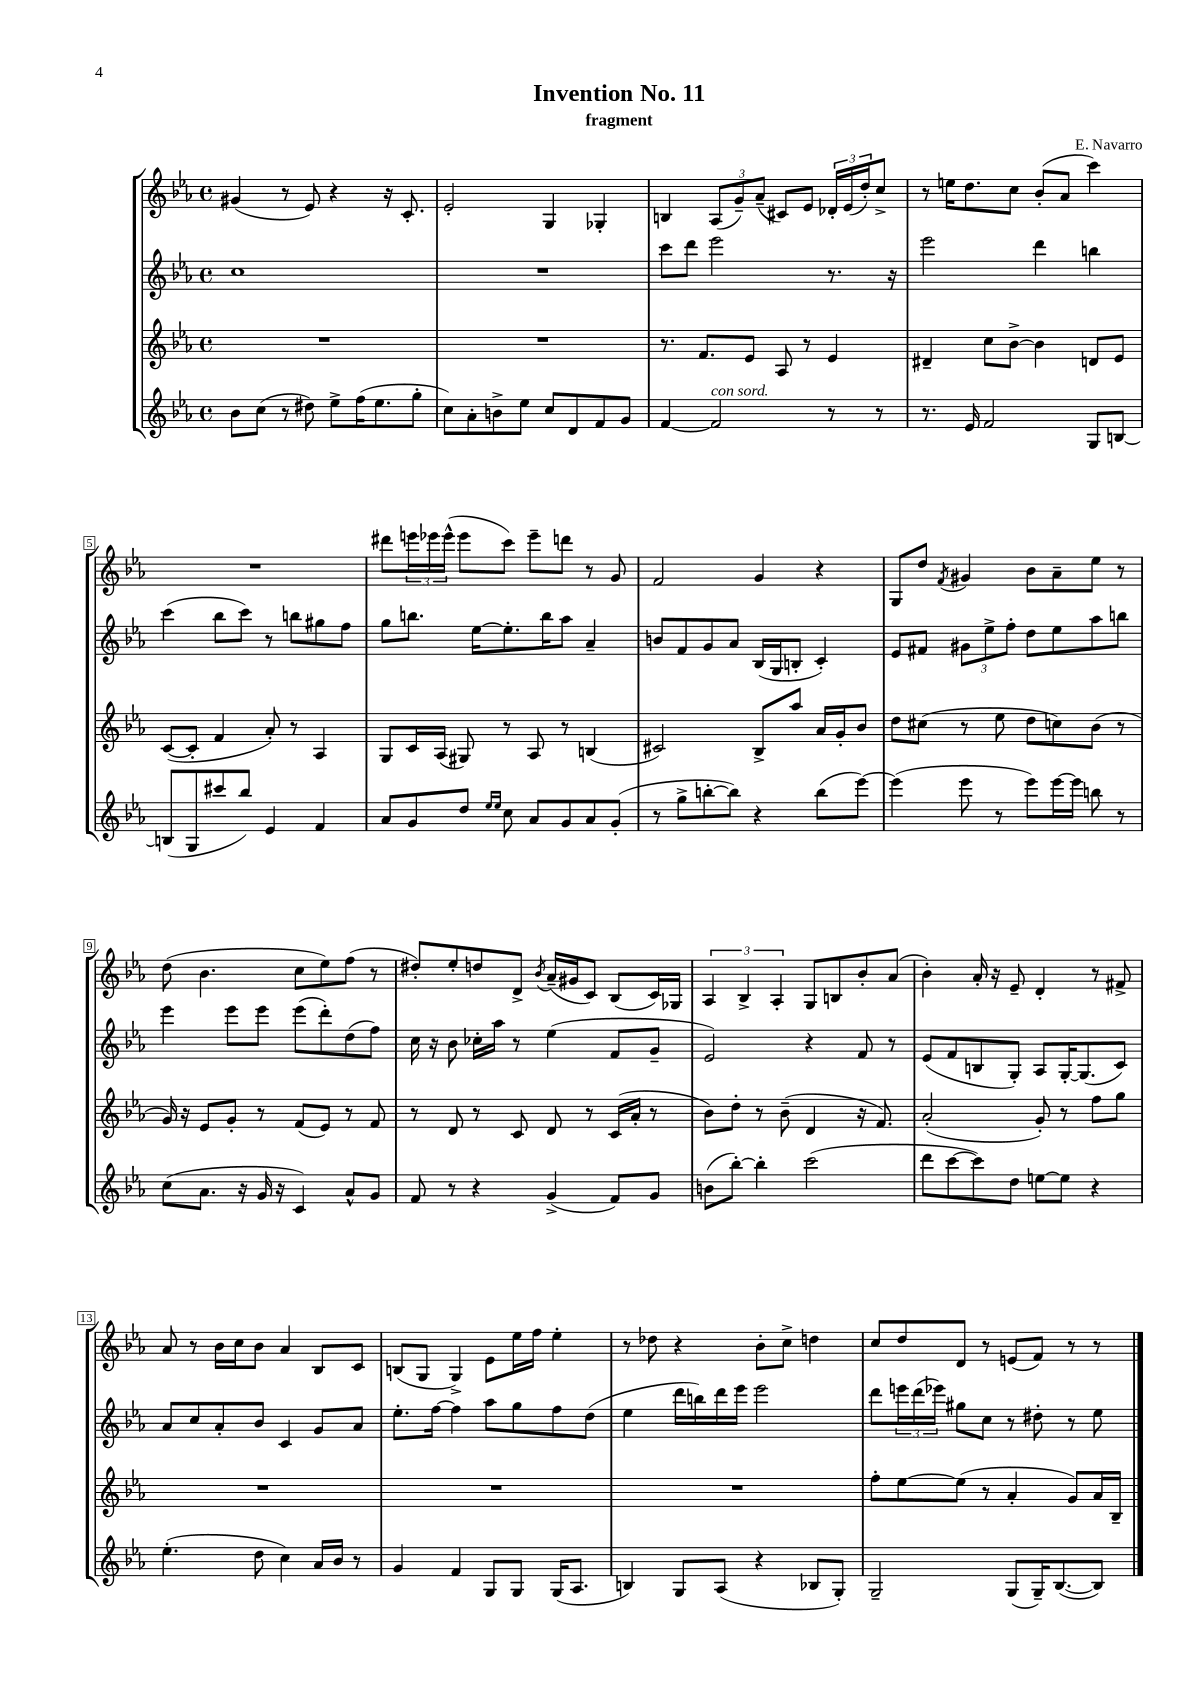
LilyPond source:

\header { title = "Invention No. 11" composer = "E. Navarro" subtitle = "fragment" }
<<
\new StaffGroup <<
\new Staff = "s0" {
    \clef treble \key ees \major \defaultTimeSignature \time 4/4
    gis'4( r8 ees'8) r4 r16 c'8.-. |
    ees'2-. g4 ges4-. |
    b4 \tuplet 3/2 { aes8( g'8--) aes'8--( } cis'8) ees'8 \tuplet 3/2 { des'16-. ees'16( d''16-.) } c''8-> |
    r8 e''16 d''8. c''8 bes'8-.( aes'8 c'''4) |
    R1 |
    dis'''8 \tuplet 3/2 { e'''16 ees'''16 ees'''16-^( } ees'''8 c'''8) ees'''8-- d'''8 r8 g'8 |
    f'2 g'4 r4 |
    g8 d''8 \acciaccatura { f'8 } gis'4 bes'8 aes'8-- ees''8 r8 |
    d''8( bes'4. c''8 ees''8) f''8( r8 |
    dis''8-.) ees''8-. d''8 d'8-> \acciaccatura { bes'8 } aes'16--( gis'16 c'8) bes8( c'16) ges16 |
    \tuplet 3/2 { aes4 bes4-> aes4-. } g8 b8 bes'8-. aes'8( |
    bes'4-.) aes'16-. r16 ees'8-- d'4-. r8 fis'8-> |
    aes'8 r8 bes'16 c''16 bes'8 aes'4 bes8 c'8 |
    b8( g8 g4->) ees'8 ees''16 f''16 ees''4-. |
    r8 des''8 r4 bes'8-. c''8-> d''4 |
    c''8 d''8 d'8 r8 e'8( f'8) r8 r8 \bar "|." |
}
\new Staff = "s1" {
    \clef treble \key ees \major \defaultTimeSignature \time 4/4
    c''1 |
    R1 |
    c'''8 d'''8 ees'''2 r8. r16 |
    ees'''2 d'''4 b''4 |
    c'''4( bes''8 c'''8) r8 b''8 gis''8 f''8 |
    g''8 b''8. ees''16~ ees''8.-. b''16 aes''8 aes'4-- |
    b'8 f'8 g'8 aes'8 bes16( g16 b8-. c'4-.) |
    ees'8 fis'8 \tuplet 3/2 { gis'8 ees''8-> f''8-. } d''8 ees''8 aes''8 b''8 |
    ees'''4 ees'''8 ees'''8 ees'''8( d'''8-.) d''8( f''8) |
    c''16 r16 bes'8 ces''16-. aes''16 r8 ees''4( f'8 g'8-- |
    ees'2) r4 f'8 r8 |
    ees'8( f'8 b8 g8-.) aes8 g16~-. g8.( c'8) |
    aes'8 c''8 aes'8-. bes'8 c'4 g'8 aes'8 |
    ees''8.-. f''16~ f''4 aes''8 g''8 f''8 d''8( |
    ees''4 d'''16 b''16) d'''16 ees'''16 ees'''2 |
    d'''8 \tuplet 3/2 { e'''16 d'''16( ees'''16) } gis''8 c''8 r8 dis''8-. r8 ees''8 \bar "|." |
}
\new Staff = "s2" {
    \clef treble \key ees \major \defaultTimeSignature \time 4/4
    R1 |
    R1 |
    r8. f'8. ees'8 aes8 r8 ees'4 |
    dis'4-- c''8 bes'8~-> bes'4 d'8 ees'8 |
    c'8~( c'8-. f'4 aes'8-.) r8 aes4 |
    g8 c'16 aes16( gis8) r8 aes8 r8 b4( |
    cis'2) bes8-> aes''8 aes'16 g'16-. bes'8 |
    d''8 cis''8( r8 ees''8 d''8 c''8) bes'8( r8 |
    g'16) r16 ees'8 g'8-. r8 f'8( ees'8) r8 f'8 |
    r8 d'8 r8 c'8 d'8 r8 c'16( aes'16-. r8 |
    bes'8) d''8-. r8 bes'8--( d'4 r16 f'8.) |
    aes'2-.( g'8-.) r8 f''8 g''8 |
    R1 |
    R1 |
    R1 |
    f''8-. ees''8~ ees''8( r8 aes'4-. g'8) aes'16 bes16-- \bar "|." |
}
\new Staff = "s3" {
    \clef treble \key ees \major \defaultTimeSignature \time 4/4
    bes'8 c''8( r8 dis''8) ees''8-> f''16( ees''8. g''8-. |
    c''8) aes'8-. b'8-> ees''8 c''8 d'8 f'8 g'8 |
    f'4~ f'2^\markup { \italic "con sord." } r8 r8 |
    r8. ees'16 f'2 g8 b8~ |
    b8( g8 cis'''8 bes''8) ees'4 f'4 |
    aes'8 g'8 d''8 \grace { ees''16 ees''16 } c''8 aes'8 g'8 aes'8 g'8-.( |
    r8 g''8-> b''8~-. b''8) r4 b''8( ees'''8~) |
    ees'''4( ees'''8 r8 ees'''8) ees'''16~ ees'''16 b''8 r8 |
    c''8( aes'8. r16 g'16 r16 c'4) aes'8-^ g'8 |
    f'8 r8 r4 g'4->( f'8) g'8 |
    b'8( bes''8~-.) bes''4-. c'''2( |
    d'''8 c'''8~ c'''8) d''8 e''8~ e''8 r4 |
    ees''4.-.( d''8 c''4) aes'16 bes'16 r8 |
    g'4 f'4 g8 g8 g16( aes8. |
    b4) g8 aes8( r4 bes8 g8-.) |
    g2-- g8( g16--) bes8.~( bes8) \bar "|." |
}
>>
>>
\layout { \context { \Score \override BarNumber.stencil = #(make-stencil-boxer 0.1 0.3 ly:text-interface::print) } }
